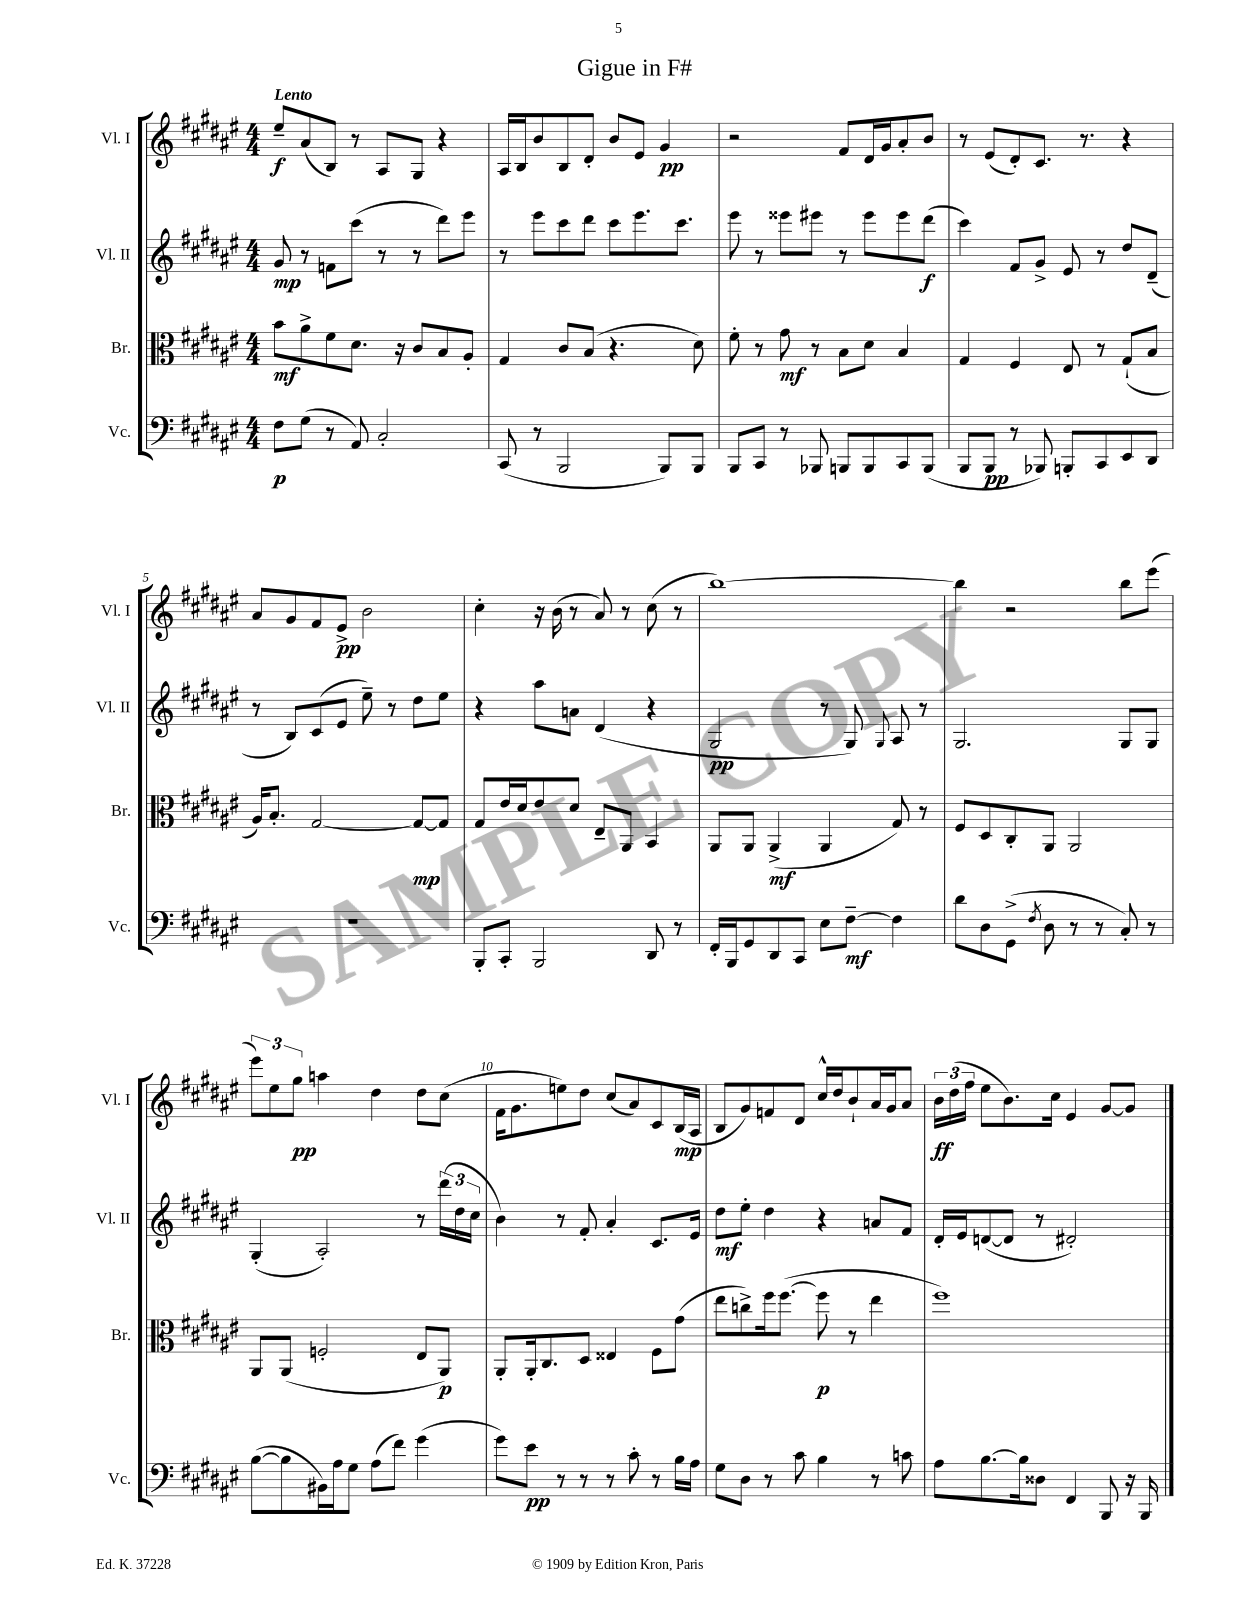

**kern	**kern	**kern	**kern
*staff4	*staff3	*staff2	*staff1
*clefF4	*clefC3	*clefG2	*clefG2
*k[f#c#g#d#a#e#]	*k[f#c#g#d#a#e#]	*k[f#c#g#d#a#e#]	*k[f#c#g#d#a#e#]
*M4/4	*M4/4	*M4/4	*M4/4
8F#	8b	8g#	8ee#~
(8G#	8a#^	8r	(8a#
8r	8f#	8f	8B)
8AA#)	8.d#	(8ccc#	8r
2C#'	.	8r	8A#
.	16r	.	.
.	8c#	8r	8G#
.	8B	8ddd#)	4r
.	8A#'	8eee#	.
=	=	=	=
(8CC#	4G#	8r	16A#
.	.	.	16B
8r	.	8eee#	8b
2BBB	8c#	8ccc#	8B
.	(8B	8ddd#	8d#'
.	4.r	8ccc#	8b
.	.	8.eee#	8e#
8BBB)	.	.	4g#
.	.	8.ccc#	.
8BBB	8d#)	.	.
=	=	=	=
8BBB	8f#'	8eee#	2r
8CC#	8r	8r	.
8r	8g#	8eee##	.
8BBB-	8r	8eee#	.
8BBB	8B	8r	8f#
8BBB	8d#	8eee#	16d#
.	.	.	16g#
8CC#	4B	8eee#	8a#'
(8BBB	.	(8ddd#	8b
=	=	=	=
8BBB	4G#	4ccc#)	8r
8BBB	.	.	(8e#
8r	4F#	8f#	8d#')
8BBB-)	.	8g#^	8.c#
8BBB'	8E#	8e#	.
.	.	.	8.r
8CC#	8r	8r	.
8EE#	(8G#`	8dd#	4r
8DD#	8B	(8d#~	.
=	=	=	=
1r	16A#)	8r	8a#
.	8.B'	.	.
.	.	8B)	8g#
.	[2G#	(8c#	8f#
.	.	8e#	8e#^
.	.	8ee#~)	2b
.	.	8r	.
.	8G#_	8dd#	.
.	8G#]	8ee#	.
=	=	=	=
8BBB'	8G#	4r	4cc#'
8CC#'	16e#	.	.
.	16d#	.	.
2BBB	8e#	8aa#	16r
.	.	.	(16b
.	8d#	8a	8r
.	8E#~	(4d#	8a#)
.	8AA#	.	8r
8DD#	4BB	4r	(8cc#
8r	.	.	8r
=	=	=	=
16FF#'	8AA#	2G#	[1bb)
16BBB	.	.	.
8GG#	8AA#	.	.
8DD#	(4AA#^	.	.
8CC#	.	.	.
8E#	4AA#	8r	.
[8F#~	.	8G#)	.
.	.	8qqG#	.
4F#]	8G#)	8A#	.
.	8r	8r	.
=	=	=	=
8d#	8F#	2.G#	4bb]
8D#	8D#	.	.
(8GG#^	8C#'	.	2r
8qF#	.	.	.
8D#	8AA#	.	.
8r	2AA#	.	.
8r	.	.	.
8C#')	.	8G#	8bb
8r	.	8G#	(8eee#
=	=	=	=
([8B	8AA#	(4G#'	12eee#)
.	.	.	12ee#
8B]	(8AA#	.	.
.	.	.	12gg#
16BB#)	2F'	2A#')	4aa
16A#	.	.	.
8G#	.	.	.
(8A#	.	.	4dd#
8f#)	.	.	.
(4g#	8E#	8r	8dd#
.	8AA#)	(24ddd#	(8cc#
.	.	24dd#	.
.	.	24cc#	.
=	=	=	=
8g#)	8AA#'	4b)	16f#
.	.	.	8.g#
8e#	16AA#'	.	.
.	8.C#	.	.
8r	.	8r	8ee)
8r	8D#	8f#'	8dd#
8r	4E##	4a#'	(8cc#
8c#'	.	.	8a#)
8r	8F#	8.c#	8c#
16B	(8g#	.	(16B
16A#	.	16e#	16A#
=	=	=	=
8G#	8ee#	8dd#	8B
8D#	8cc^)	8ee#'	8g#)
8r	16ff#	4dd#	8f
.	([8.ff#	.	.
8c#	.	.	8d#
4B	8ff#]	4r	16cc#^^
.	.	.	16dd#
.	8r	.	8b`
8r	4ee#	8a	16a#
.	.	.	16g#
8c	.	8f#	8a#
=	=	=	=
8A#	1ff#)	16d#'	24b
.	.	.	(24dd#
.	.	16e#	.
.	.	.	24ff#
[8.B	.	([8d	8ee#
.	.	8d]	8.b)
16B]	.	.	.
8D##	.	8r	.
.	.	.	16cc#
4FF#	.	2d#')	4e#
8BBB	.	.	[8g#
16r	.	.	8g#]
16BBB	.	.	.
==	==	==	==
*-	*-	*-	*-
